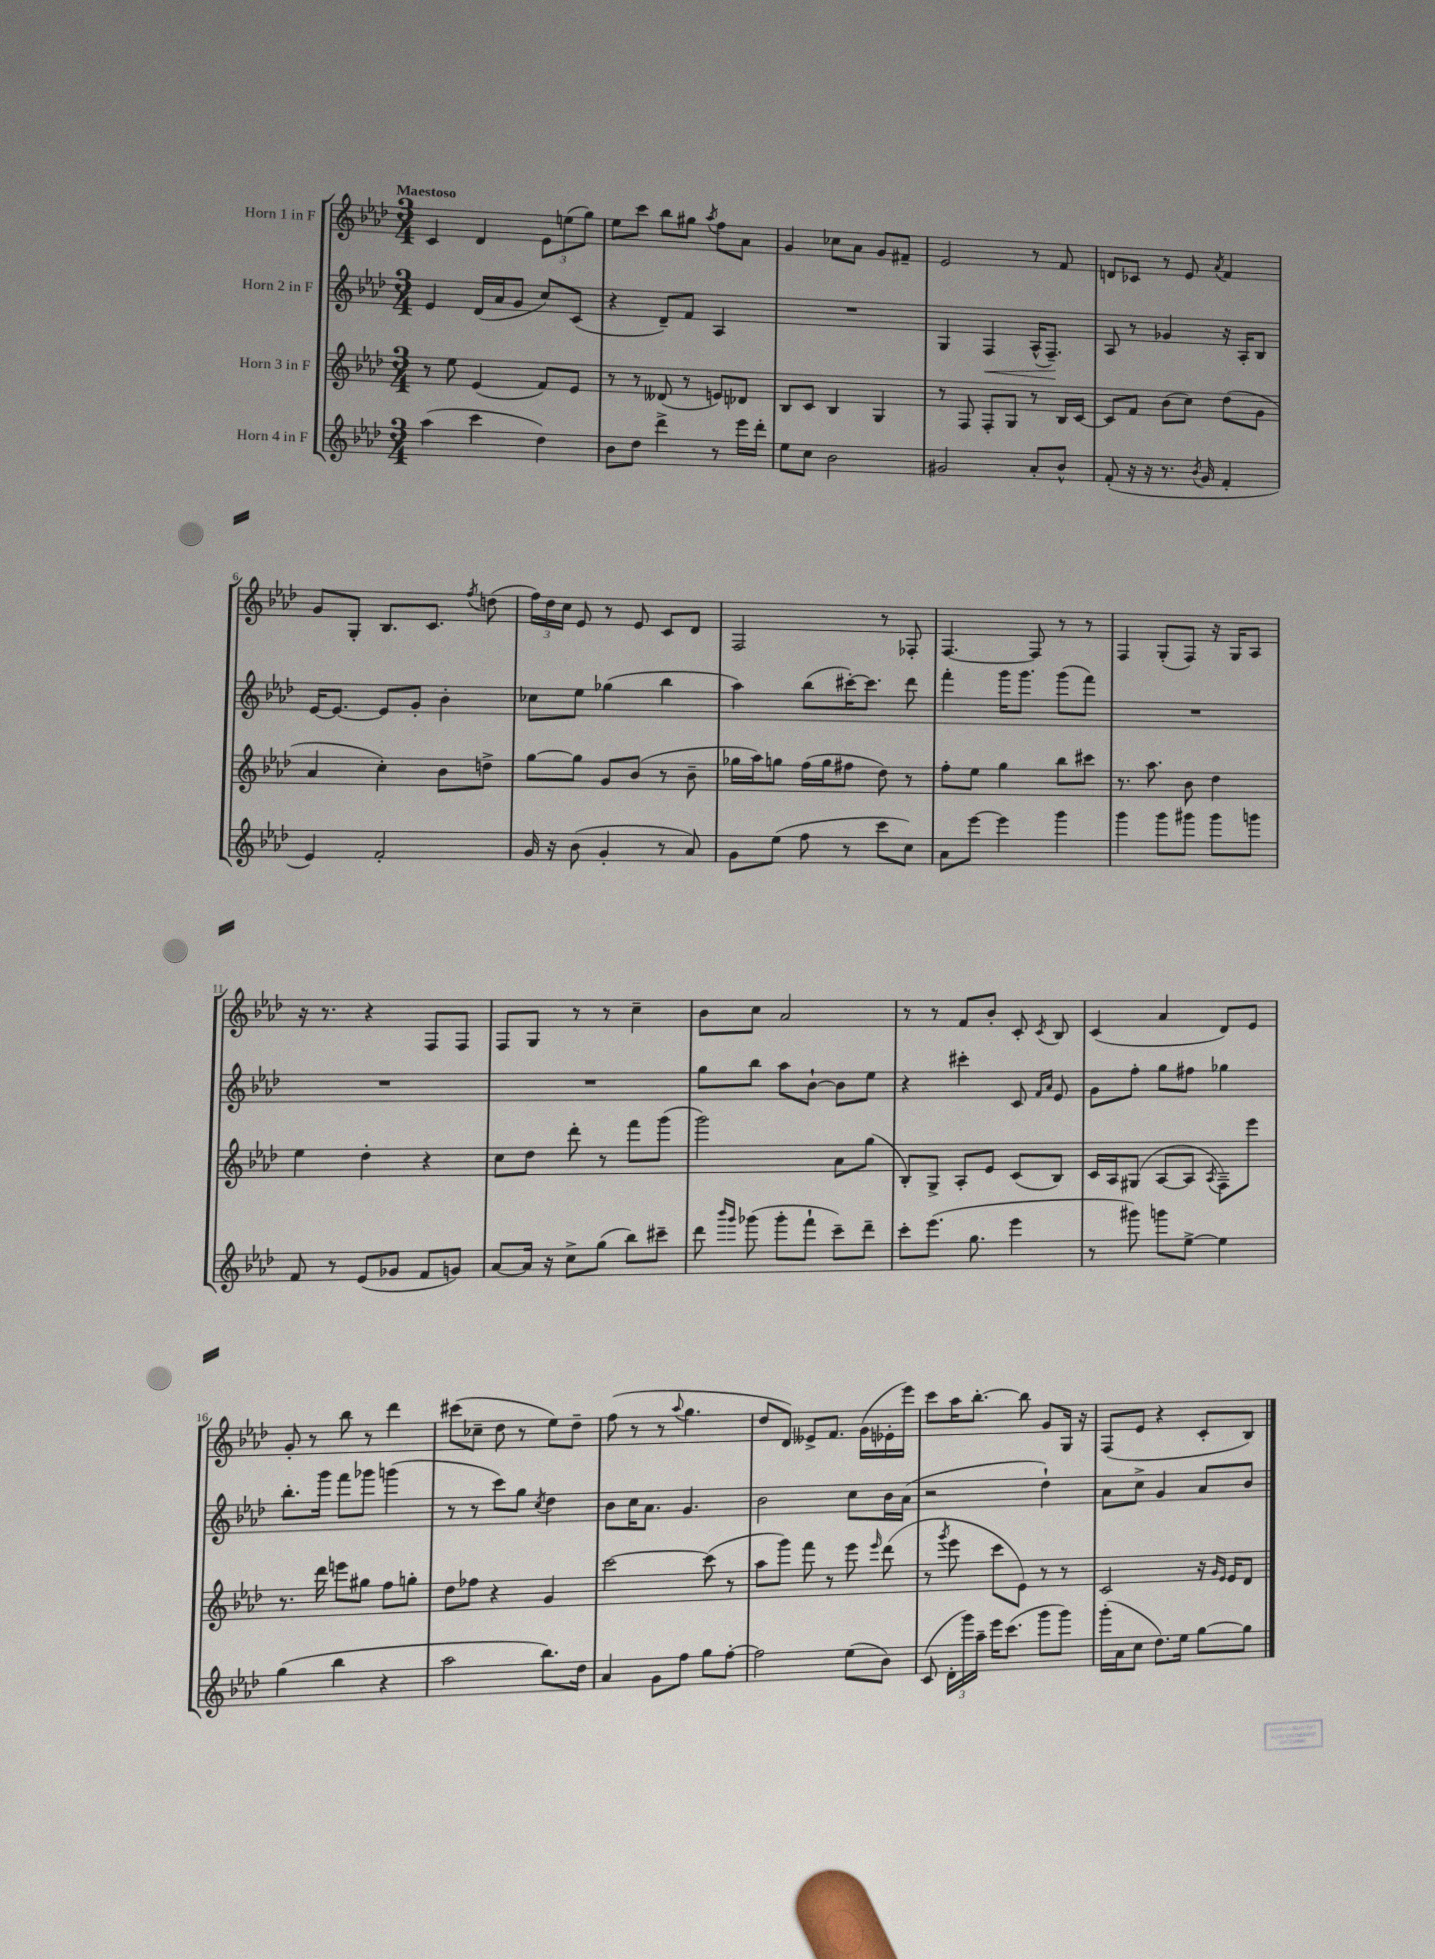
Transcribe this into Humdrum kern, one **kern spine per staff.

**kern	**kern	**kern	**kern
*staff4	*staff3	*staff2	*staff1
*clefG2	*clefG2	*clefG2	*clefG2
*k[b-e-a-d-]	*k[b-e-a-d-]	*k[b-e-a-d-]	*k[b-e-a-d-]
*M3/4	*M3/4	*M3/4	*M3/4
(4aa-	8r	4e-	4c
.	8ee-	.	.
4ccc	(4e-	(16d-	4d-
.	.	16a-	.
.	.	8g	.
4dd-)	8f)	8cc)	12e-
.	.	.	(12ee
.	8e-	(8c	.
.	.	.	12gg)
=	=	=	=
8b-	8r	4r	8ee-
8dd-	8r	.	8ccc
4ddd-^	(8d--	8d-~)	8bb-
.	8r	8f	8gg#
.	.	.	8qaa-
8r	8e)	4A-	8ff
16eee-	8d-	.	8a-
16ddd-'	.	.	.
=	=	=	=
8ee-	8B-	2.r	4g
8cc	8c	.	.
2b-	4B-	.	8cc-
.	.	.	8a-
.	4G	.	8g
.	.	.	8f#~
=	=	=	=
2g#	8r	4G	2e-
.	8F	.	.
.	8F'	4F	.
.	8G	.	.
8a-'	8r	(16A-^^	8r
.	.	8.F~)	.
8b-^^	16B-	.	8f
.	[16c	.	.
=	=	=	=
(8f'	8c]	8A-	8d
16r	8f	8r	8c-
16r	.	.	.
8.r	(8b-	4g-	8r
.	8cc)	.	8e-
8qb-	.	.	.
16g	.	.	.
.	.	.	8qa-
4f'	(8dd-	16r	4f
.	.	16A-'	.
.	8g	8B-	.
=	=	=	=
4e-)	4a-	[16e-	8g
.	.	8.e-_	.
.	.	.	8G'
2f'	4cc')	8e-]	8.B-
.	.	8g'	.
.	.	.	8.c
.	8b-	4b-'	.
.	.	.	8qff
.	8dd^	.	(8dd
=	=	=	=
16g	[8gg	8cc-	24ff)
.	.	.	24dd-
16r	.	.	.
.	.	.	24cc
(8b-	8gg]	8ee-	8e-
4g'	8g	(4gg-	8r
.	(8b-	.	8e-
8r	8r	4bb-	8c
8a-)	8b-~	.	8d-
=	=	=	=
8g	16gg-	4aa-)	2F
.	16aa-)	.	.
(8ee-	8gg	.	.
8ff	(16ff	(8bb-	.
.	16gg	.	.
8r	8ff#	[16ccc#')	.
.	.	8.ccc#]	.
8ccc	8dd-)	.	8r
8cc)	8r	8ddd-	8F-'
=	=	=	=
8a-	8ff'	4fff'	[4.F
[8eee-	8ee-	.	.
4eee-]	4gg	16ggg	.
.	.	8.ggg	.
.	.	.	8F]
4ggg	8bb-	(8ggg	8r
.	8ccc#	8fff)	8r
=	=	=	=
4ggg	8.r	2.r	4F
.	8.aa-	.	.
8ggg	.	.	(8G'
8ggg#	8b-	.	8F)
8ggg#	4dd-	.	16r
.	.	.	16G
8ggg	.	.	8A-
=	=	=	=
8f	4ee-	2.r	16r
.	.	.	8.r
8r	.	.	.
(8e-	4dd-'	.	4r
8g-	.	.	.
8f	4r	.	8F
8g)	.	.	8F
=	=	=	=
[8a-	8cc	2.r	8F
16a-]	8dd-	.	8G
16r	.	.	.
8cc^	8ddd-'	.	8r
(8gg	8r	.	8r
8bb-)	8fff	.	4cc~
8ccc#~	(8ggg	.	.
=	=	=	=
8ddd-	2ggg)	8gg	8b-
16qqbbb-	.	.	.
16qqggg	.	.	.
(8ggg-	.	8bb-	8cc
8ggg-'	.	8aa-	2a-
8fff`	.	[8b-`	.
8ccc~)	8a-	8b-]	.
8ddd-~	(8gg	8ee-	.
=	=	=	=
8ccc'	8B-')	4r	8r
(8.eee-	8G^	.	8r
.	8A-'	4ccc#'	8f
8.gg	.	.	.
.	8e-	.	8b-'
4eee-	(8c	8c	8c'
.	.	16qqf	.
.	.	16qqa-	8qc
.	8B-)	8e-	8B-
=	=	=	=
8r	16c	8g	(4c
.	16A-	.	.
8ggg#)	(8G#	8ff'	.
8ggg	[8A-	8gg	4a-
[8ee-^	8A-]	8ff#	.
.	8qA-	.	.
4ee-]	8F~)	4gg-	8d-)
.	8eee-	.	8e-
=	=	=	=
(4gg	8.r	8.bb-'	8g'
.	.	.	8r
.	16ddd-	16ggg	.
4bb-	8eee	8fff	8bb-
.	8gg#	8ggg-	8r
4r	8ff	(4ggg	4ddd-
.	8gg'	.	.
=	=	=	=
2aa-	8dd-	8r	(8ccc#
.	8ff-	8r	8cc-~
.	4r	8ccc)	8dd-
.	.	8gg	8r
.	.	8qcc	.
8.bb-)	4g	4dd-	8ee-)
.	.	.	8dd-~
16dd-	.	.	.
=	=	=	=
4a-	[2ccc	8b-	(8ff
.	.	16cc	8r
.	.	8.a-	.
8g	.	.	8r
.	.	.	8qqaa-
8ff	.	4.g	4.gg
8gg	(8ccc]	.	.
[8ff'	8r	.	.
=	=	=	=
2ff]	8aa-	2b-	8dd-
.	8ggg)	.	8d-)
.	8fff	.	8e--^
.	8r	.	8.f
(8ee-	8eee-	8cc	.
.	.	.	(16g
.	16qqeee-	.	.
8b-)	(8ddd-	16b-	16e-'
.	.	(16a-	16eee-)
=	=	=	=
(8c	8r	2r	8ccc
.	8qggg	.	.
24d-'	8eee-	.	16aa-
24ggg)	.	.	.
.	.	.	[8.bb-'
24aa-~	.	.	.
16eee-	8ccc	.	.
(8.ccc	.	.	.
.	8e-)	.	8bb-]
8ggg	8r	4dd-`)	8g
8ggg)	8r	.	16G
.	.	.	16r
=	=	=	=
(16ggg'	2c	8a-	(8F
16a-	.	.	.
8cc	.	8cc^	8e-
8.dd-)	.	4g	4r
16ee-	.	.	.
[8gg	16r	8a-	8c'
.	16qqg	.	.
.	16qqe-	.	.
.	16e-	.	.
8gg]	8d-	8b-	8B-)
==	==	==	==
*-	*-	*-	*-
